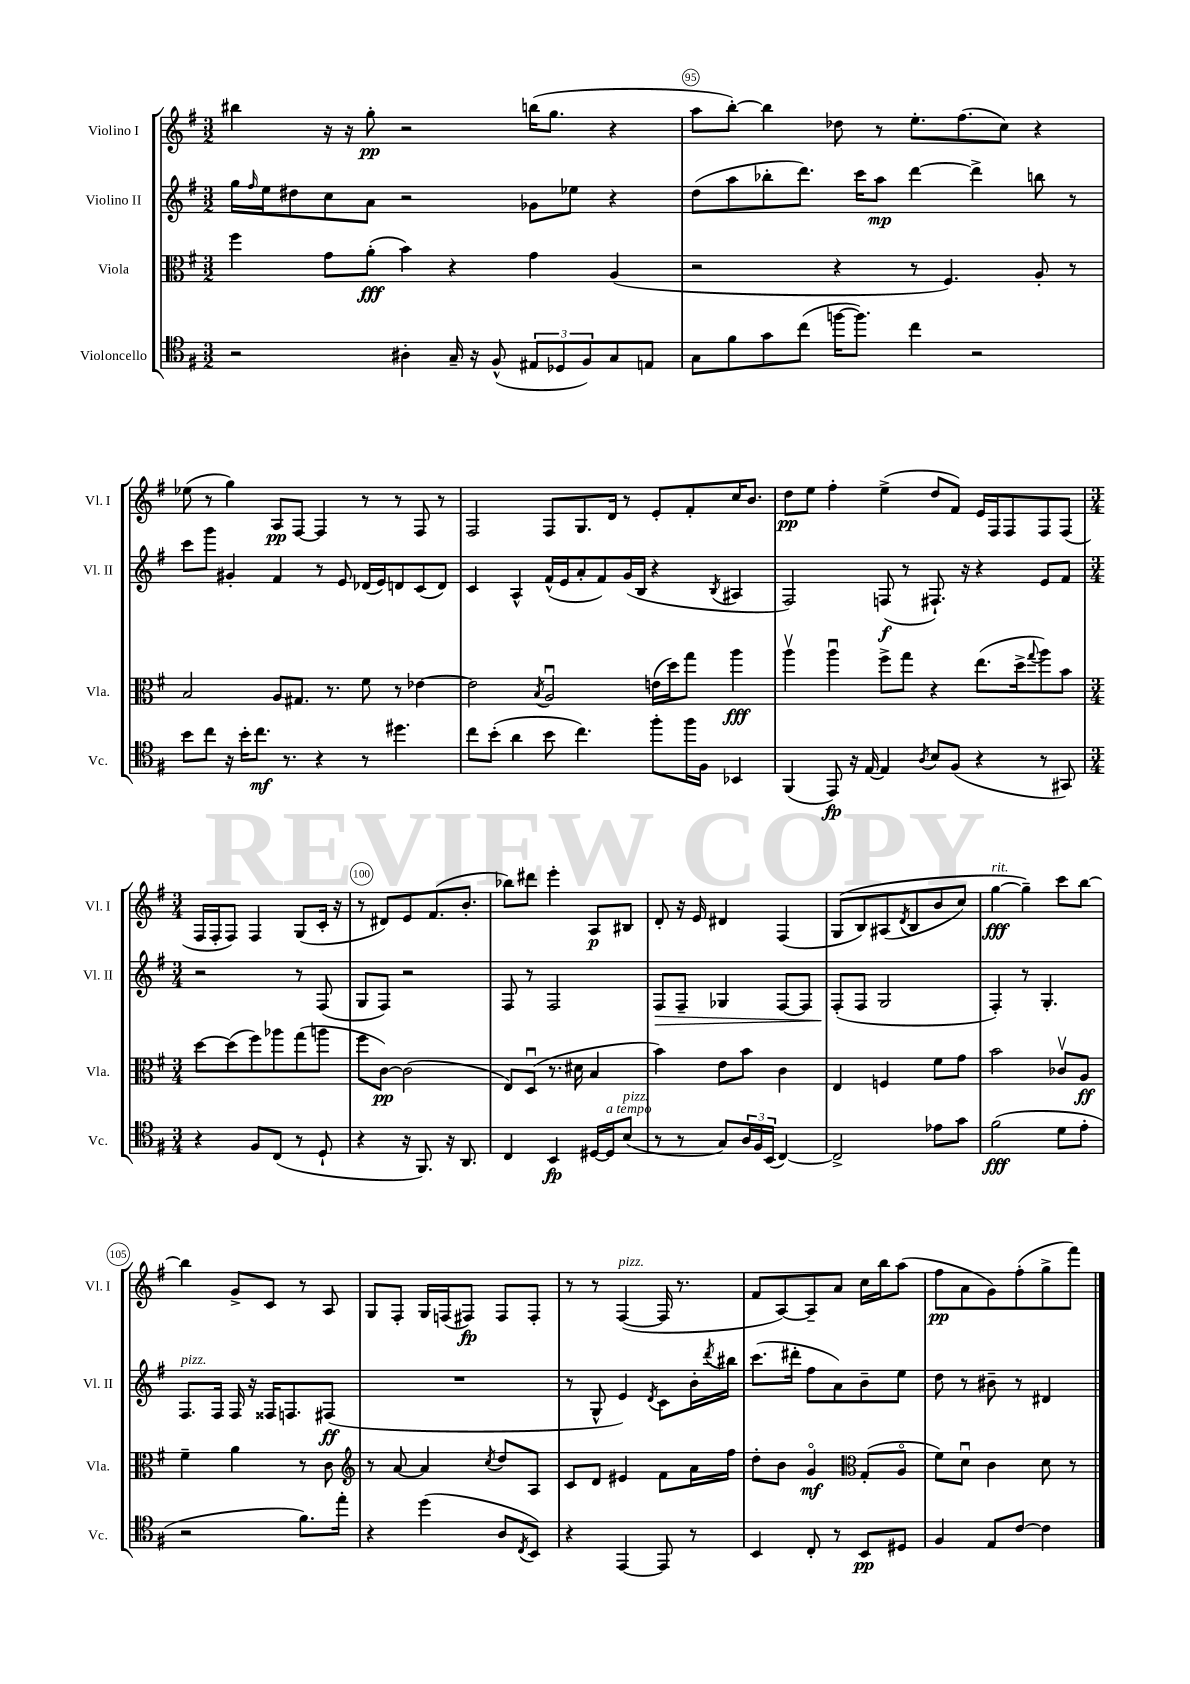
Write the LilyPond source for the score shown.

<<
\new StaffGroup <<
\new Staff = "s0" \with { instrumentName = "Violino I" shortInstrumentName = "Vl. I" } {
    \clef treble \key g \major \numericTimeSignature \time 3/2
    bis''4 r16 r16 g''8-.\pp r2 b''16( g''8. r4 |
    a''8 b''8~-.) b''4 des''8 r8 e''8.-. fis''8.( c''8) r4 |
    ees''8( r8 g''4) a8\pp fis8~ fis4 r8 r8 fis8 r8 |
    fis2 fis8 g8. d'16 r8 e'8-. fis'8-. c''16 b'8. |
    d''8\pp e''8 fis''4-. e''4->( d''8 fis'8) e'16 fis16 fis8 fis8 fis8( |
    \numericTimeSignature \time 3/4 fis16 fis16-. fis8) fis4 g8( c'16-. r16 |
    r8 dis'8) e'8 fis'8.( b'8.-. |
    bes''8) dis'''8 e'''4-. a8\p bis8 |
    d'8-. r16 e'16 dis'4 fis4( |
    g8\( b8) ais8( \acciaccatura { d'8 } b8 b'8 c''8) |
    g''4~\fff^\markup { \italic "rit." } g''4--\) c'''8 b''8~ |
    b''4 g'8-> c'8 r8 a8 |
    g8 fis8-. g16 f16( fis8\fp) fis8 fis8-. |
    r8 r8 fis4~^\markup { \italic "pizz." }( fis16 r8. |
    fis'8 a8~) a8-- a'8 c''16 b''16 a''8( |
    fis''8\pp a'8 g'8) fis''8-.( g''8-> fis'''8) \bar "|." |
}
\new Staff = "s1" \with { instrumentName = "Violino II" shortInstrumentName = "Vl. II" } {
    \clef treble \key g \major \numericTimeSignature \time 3/2
    g''16 \grace { fis''16 } e''16 dis''8 c''8 a'8 r2 ges'8 ees''8 r4 |
    d''8( a''8 bes''8-. d'''8.) c'''16 a''8\mp d'''4~ d'''4-> b''8 r8 |
    c'''8 g'''8 gis'4-. fis'4 r8 e'8 des'16( e'16) d'8 c'8( d'8) |
    c'4 a4-^ fis'16-^( e'16 a'8-. fis'8) g'16( b16 r4 \acciaccatura { b8 } ais4 |
    fis2) f8\f( r8 fis8.-!) r16 r4 e'8 fis'8 |
    \numericTimeSignature \time 3/4 r2 r8 fis8( |
    g8 fis8) r2 |
    fis8 r8 fis2 |
    fis8\> fis8-- ges4 fis8~ fis8 |
    fis8-.\!( fis8 g2 |
    fis4-.) r8 g4.-. |
    fis8.^\markup { \italic "pizz." } fis16 fis16 r16 fisis16 f8. fis8\ff( |
    R2. |
    r8 g8-^ e'4) \acciaccatura { d'8 } c'8 b'16-. \acciaccatura { d'''8 } bis''16 |
    c'''8.( dis'''16-. fis''8 a'8) b'8-- e''8 |
    d''8 r8 bis'8-- r8 dis'4 \bar "|." |
}
\new Staff = "s2" \with { instrumentName = "Viola" shortInstrumentName = "Vla." } {
    \clef alto \key g \major \numericTimeSignature \time 3/2
    fis''4 g'8 a'8-.\fff( b'4) r4 g'4 a4( |
    r2 r4 r8 fis4.) a8-. r8 |
    b2 a8 gis8. r8. fis'8 r8 ees'4~ |
    ees'2 \acciaccatura { b8 } a2\downbow e'16( d''16) g''8 a''4\fff |
    a''4\upbow a''4\downbow fis''8-> g''8 r4 e''8.( d''16-> \appoggiatura { g''8 } a''8) b'8 |
    \numericTimeSignature \time 3/4 d''8~ d''8( fis''8) aes''8 g''8( a''8 |
    fis''8 c'8~\pp) c'2( |
    e8) d8\downbow( r8. dis'16 b4 |
    b'4) e'8 b'8 c'4 |
    e4 f4 fis'8 g'8 |
    b'2 ces'8\upbow a8\ff |
    fis'4-- a'4 r8 c'8 |
    \clef treble r8 a'8~ a'4 \acciaccatura { c''8 } d''8 a8 |
    c'8 d'8 eis'4 fis'8 a'16 fis''16 |
    d''8-. b'8 g'4\flageolet\mf \clef alto g8-.( a8\flageolet |
    fis'8) d'8\downbow c'4 d'8 r8 \bar "|." |
}
\new Staff = "s3" \with { instrumentName = "Violoncello" shortInstrumentName = "Vc." } {
    \clef tenor \key g \major \numericTimeSignature \time 3/2
    r2 ais4-. g16-- r16 fis8-^( \tuplet 3/2 { eis8 des8 fis8) } g8 e8 |
    g8 fis'8 g'8 c''8( f''16~ f''8.) c''4 r2 |
    b'8 c''8 r16 b'16-. c''8.\mf r8. r4 r8 dis''4. |
    c''8 b'8-.( a'4 b'8 c''4.) fis''8-. fis''16 fis16 bes,4 |
    fis,4( e,8\fp) r16 e16~ e4 \acciaccatura { a8 } b8 fis8( r4 r8 gis,8) |
    \numericTimeSignature \time 3/4 r4 fis8 c8( r8 d8-! |
    r4 r16 fis,8.) r16 a,8. |
    c4 b,4\fp dis16~ dis16^\markup { \italic "a tempo" } b8^\markup { \italic "pizz." }( |
    r8 r8 g8) \tuplet 3/2 { a16 fis16 b,16( } c4~) |
    c2-> ees'8 g'8 |
    fis'2\fff( d'8 e'8-. |
    r2 fis'8.) e''16-. |
    r4 d''4( a8 \acciaccatura { c8 } b,8) |
    r4 e,4~ e,8 r8 |
    b,4 c8-. r8 b,8\pp dis8 |
    fis4 e8 c'8~ c'4 \bar "|." |
}
>>
>>
\layout { \context { \Score currentBarNumber = #94 \override BarNumber.break-visibility = ##(#f #t #t) barNumberVisibility = #(every-nth-bar-number-visible 5) \override BarNumber.stencil = #(make-stencil-circler 0.1 0.3 ly:text-interface::print) } }
